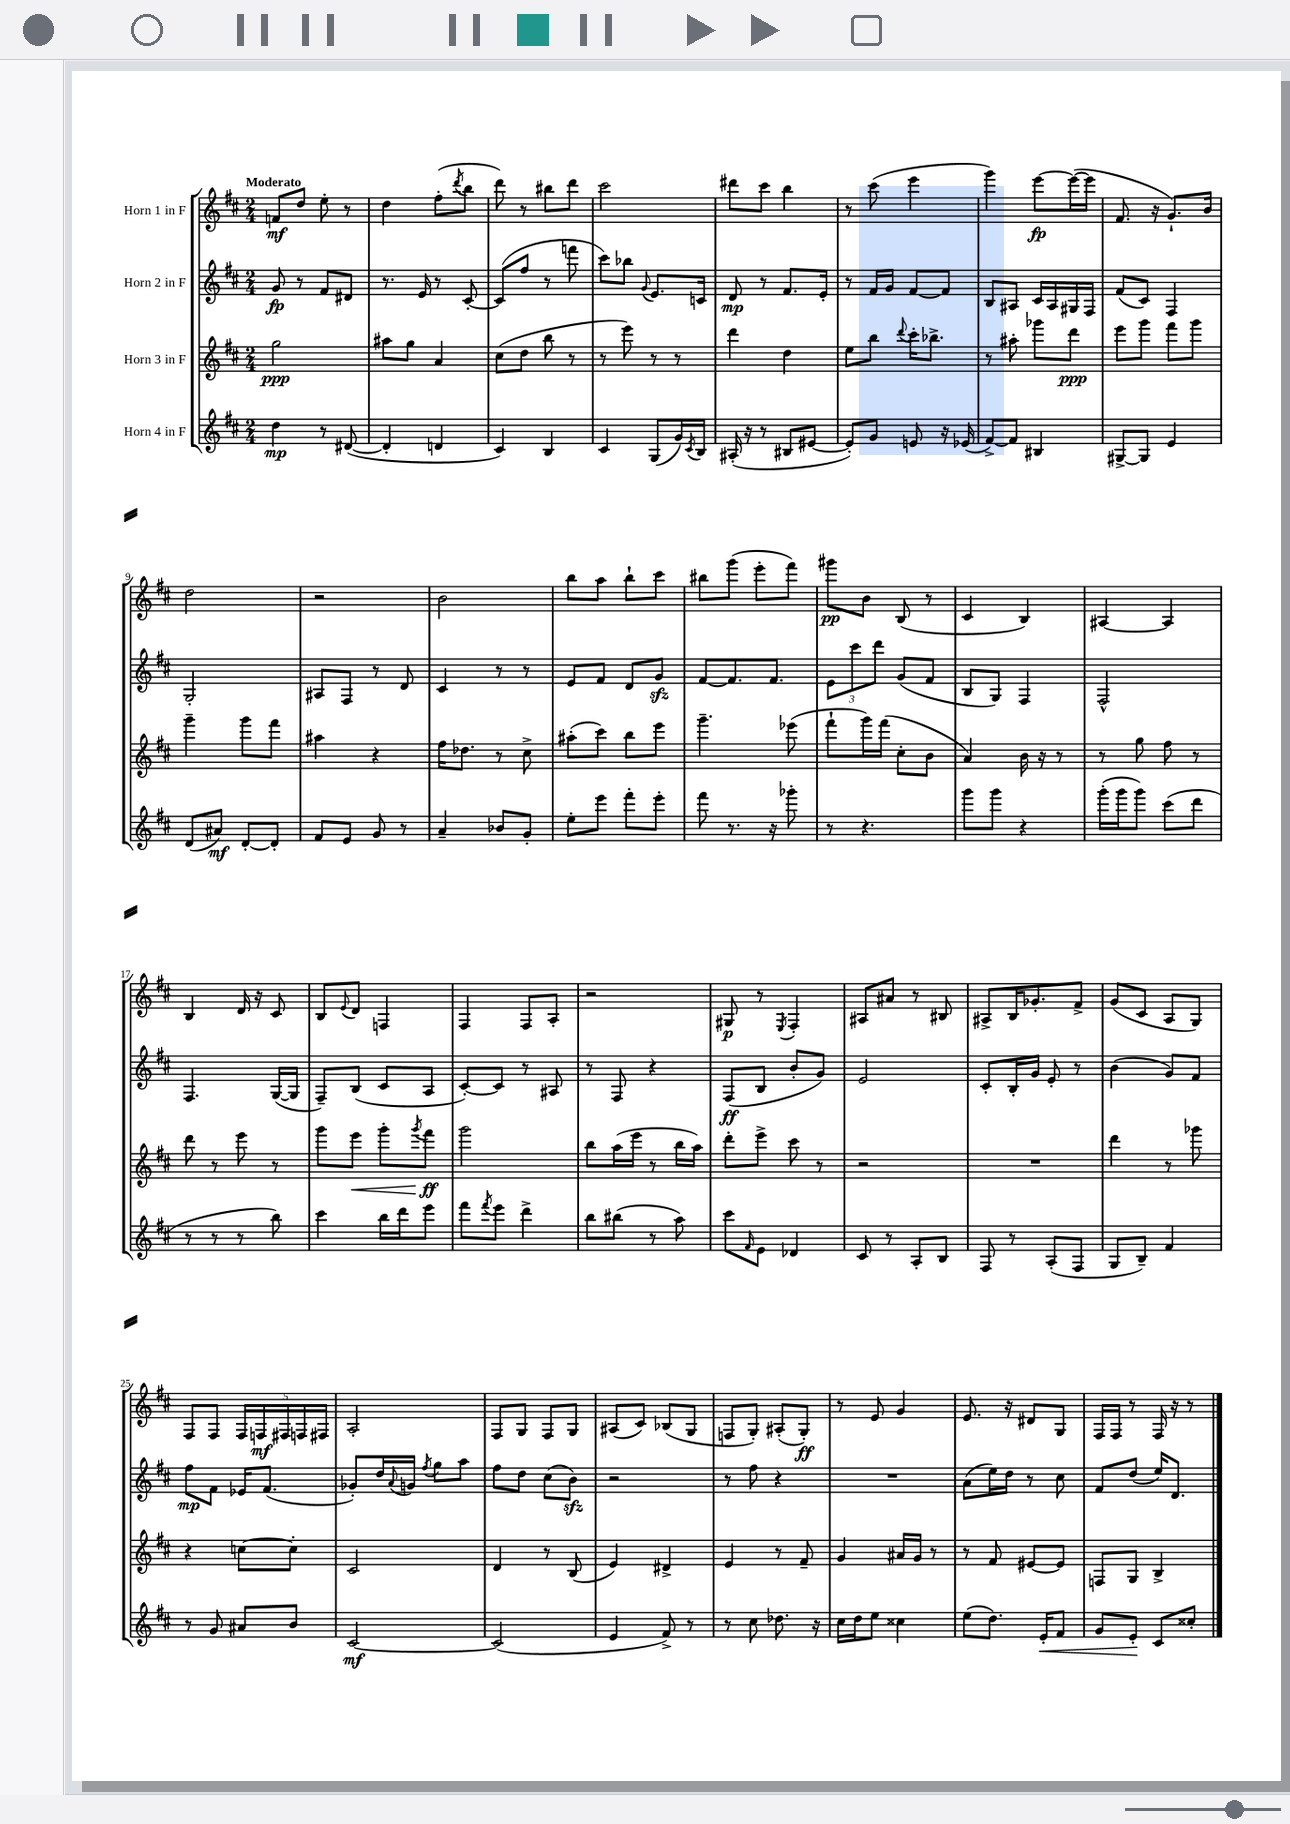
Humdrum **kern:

**kern	**dynam	**kern	**dynam	**kern	**dynam	**kern	**dynam
*part4	*part4	*part3	*part3	*part2	*part2	*part1	*part1
*staff4	*staff4	*staff3	*staff3	*staff2	*staff2	*staff1	*staff1
*I"Horn 4 in F	*	*I"Horn 3 in F	*	*I"Horn 2 in F	*	*I"Horn 1 in F	*
*clefG2	*	*clefG2	*	*clefG2	*	*clefG2	*
*k[f#c#]	*	*k[f#c#]	*	*k[f#c#]	*	*k[f#c#]	*
*M2/4	*	*M2/4	*	*M2/4	*	*M2/4	*
=1	=1	=1	=1	=1	=1	=1	=1
!	!	!	!	!	!	!LO:TX:a:B:t=Moderato	!
4dd\	mp	2gg\	ppp	8g/	fp	8fn/L	mf
.	.	.	.	8r	.	8dd/J	.
8r	.	.	.	8f#/L	.	8ee'\	.
([8d#X/	.	.	.	8d#X/J	.	8r	.
=2	=2	=2	=2	=2	=2	=2	=2
4d#'/]	.	8aa#X\L	.	8.r	.	4dd\	.
.	.	8gg\J	.	.	.	.	.
.	.	.	.	16e/	.	.	.
4dn/	.	4a/	.	8r	.	(8ff#'\L	.
.	.	.	.	.	.	8qddd/	.
.	.	.	.	[8c#'/	.	8bb\J	.
=3	=3	=3	=3	=3	=3	=3	=3
4c#/)	.	(8cc#\L	.	(8c#/L]	.	8ddd\)	.
.	.	8dd\J	.	8ff#/J	.	8r	.
4B/	.	8bb\	.	8r	.	8bb#X\L	.
.	.	8r	.	8fffn\	.	8ddd\J	.
=4	=4	=4	=4	=4	=4	=4	=4
4c#/	.	8r	.	8ccc#\L)	.	2ccc#\	.
.	.	8eee\)	.	8bb-X\J	.	.	.
.	.	.	.	8qqg/	.	.	.
(8G/L	.	8r	.	8.e/L	.	.	.
16g/L)	.	8r	.	.	.	.	.
8qc#/	.	.	.	.	.	.	.
16B/JJ	.	.	.	16cn/Jk	.	.	.
=5	=5	=5	=5	=5	=5	=5	=5
(16A#X'/	.	4ddd\	.	8d/	mp	8ddd#X\L	.
16r	.	.	.	.	.	.	.
8r	.	.	.	8r	.	8ccc#\J	.
8B#X/L	.	4dd\	.	8.f#/L	.	4bb\	.
[8e#X/J	.	.	.	.	.	.	.
.	.	.	.	16e'/Jk	.	.	.
=6	=6	=6	=6	=6	=6	=6	=6
8e#'/L])	.	8ee\L	.	8r	.	8r	.
8g/J	.	8bb\J	.	16f#/LL	.	(8ccc#\	.
.	.	.	.	16g/JJ	.	.	.
.	.	8qqddd/	.	.	.	.	.
8en/	.	16ccc#'\KL	.	[8f#/L	.	4eee\	.
.	.	8.bb-X^\J	.	.	.	.	.
16r	.	.	.	8f#/J]	.	.	.
(16e-X/	.	.	.	.	.	.	.
=7	=7	=7	=7	=7	=7	=7	=7
[8f#^/L)	.	8r	.	8B/L	.	4ggg\)	.
8f#/J]	.	8aa#X'\	.	8A#X/J	.	.	.
4B#X/	.	8ggg-X\L	.	16c#/LL	.	[8eee\L	fp
.	.	.	.	16A#/	.	.	.
.	.	8ddd\J	ppp	16G#X/	.	(16eee\L_	.
.	.	.	.	16F#/JJ	.	16eee\JJ]	.
=8	=8	=8	=8	=8	=8	=8	=8
[8G#X^/L	.	8eee\L	.	(8f#/L	.	8.f#/	.
8G#/J]	.	8ggg\J	.	8c#/J)	.	.	.
.	.	.	.	.	.	16r	.
4e/	.	8fff#\L	.	4F#/	.	8.g`/L)	.
.	.	8ggg\J	.	.	.	.	.
.	.	.	.	.	.	16b/Jk	.
!!LO:LB:g=z
=9	=9	=9	=9	=9	=9	=9	=9
(8d/L	.	4ggg~\	.	2G'/	.	2dd\	.
8a#X/J)	mf	.	.	.	.	.	.
[8d'/L	.	8ggg\L	.	.	.	.	.
8d'/J]	.	8fff#\J	.	.	.	.	.
=10	=10	=10	=10	=10	=10	=10	=10
8f#/L	.	4aa#X\	.	8A#X/L	.	2r	.
8e/J	.	.	.	8F#/J	.	.	.
8g/	.	4r	.	8r	.	.	.
8r	.	.	.	8d/	.	.	.
=11	=11	=11	=11	=11	=11	=11	=11
4a~/	.	16ff#\KL	.	4c#/	.	2b\	.
.	.	8.dd-X\J	.	.	.	.	.
8b-X/L	.	8r	.	8r	.	.	.
8g'/J	.	8cc#^\	.	8r	.	.	.
=12	=12	=12	=12	=12	=12	=12	=12
8ee'\L	.	(8aa#X'\L	.	8e/L	.	8bb\L	.
8eee\J	.	8ccc#\J)	.	8f#/J	.	8aa\J	.
8fff#'\L	.	8bb\L	.	8d/L	.	8bb`\L	.
8eee'\J	.	8eee\J	.	8gzz/J	.	8ccc#\J	.
=13	=13	=13	=13	=13	=13	=13	=13
8fff#\	.	4.ggg~\	.	[8f#/L	.	8bb#X\L	.
8.r	.	.	.	8.f#/]	.	(8ggg\J	.
.	.	.	.	.	.	8eee'\L	.
16r	.	.	.	8.f#/J	.	.	.
8ggg-X'\	.	(8eee-X\	.	.	.	8fff#\J)	.
=14	=14	=14	=14	=14	=14	=14	=14
8r	.	8fff#`\L	.	12e\L	.	8ggg#X\L	pp
.	.	.	.	12ccc#\	.	.	.
4.r	.	16ggg\L)	.	.	.	8b\J	.
.	.	.	.	12ddd\J	.	.	.
.	.	(16fff#\JJ	.	.	.	.	.
.	.	8cc#'\L	.	(8g/L	.	(8B/	.
.	.	8b\J	.	8f#/J	.	8r	.
=15	=15	=15	=15	=15	=15	=15	=15
8ggg\L	.	4a/)	.	8B/L	.	4c#/	.
8ggg\J	.	.	.	8G/J)	.	.	.
4r	.	16b\	.	4F#/	.	4B/)	.
.	.	16r	.	.	.	.	.
.	.	8r	.	.	.	.	.
=16	=16	=16	=16	=16	=16	=16	=16
(16ggg'\LL	.	8r	.	2F#^^/	.	[4A#X/	.
16ggg\J	.	.	.	.	.	.	.
8ggg\J)	.	8gg\	.	.	.	.	.
(8ccc#\L	.	8ff#\	.	.	.	4A#/]	.
8ddd\J	.	8r	.	.	.	.	.
!!LO:LB:g=z
=17	=17	=17	=17	=17	=17	=17	=17
8r	.	8ddd\	.	4.F#/	.	4B/	.
8r	.	8r	.	.	.	.	.
8r	.	8eee\	.	.	.	16d/	.
.	.	.	.	.	.	16r	.
8bb\)	.	8r	.	([16G/LL	.	8c#/	.
.	.	.	.	16G/JJ]	.	.	.
=18	=18	=18	=18	=18	=18	=18	=18
4ccc#\	.	8ggg\L	.	8F#~/L)	.	8B/L	.
.	.	.	.	.	.	8qqe/	.
!	!	!	!LO:HP:b	!	!	!	!
.	.	8eee\J	<	(8B/J	.	8d/J	.
16bb\LL	.	8ggg'\L	.	8c#/L	.	4Fn/	.
16ddd\J	.	.	.	.	.	.	.
.	.	8qggg/	.	.	.	.	.
8eee\J	.	8fff#\J	ff	8A/J	.	.	.
.	.	.	[	.	.	.	.
=19	=19	=19	=19	=19	=19	=19	=19
8fff#\L	.	2ggg\	.	[8c#'/L)	.	4F#/	.
8qfff#/	.	.	.	.	.	.	.
8eee\J	.	.	.	8c#/J]	.	.	.
4ddd^\	.	.	.	8r	.	8F#/L	.
.	.	.	.	8A#X/	.	8A'/J	.
=20	=20	=20	=20	=20	=20	=20	=20
8bb\L	.	8bb\L	.	8r	.	2r	.
(8bb#X\J	.	(16aa\L	.	8F#/	.	.	.
.	.	16eee\JJ	.	.	.	.	.
8r	.	8r	.	4r	.	.	.
8aa\)	.	16bb\LL	.	.	.	.	.
.	.	16aa\JJ)	.	.	.	.	.
=21	=21	=21	=21	=21	=21	=21	=21
8ccc#\L	.	8ddd'\L	.	(8F#/L	ff	8G#X/	p
16qqf#/	.	.	.	.	.	.	.
8e\J	.	8eee^\J	.	8B/J	.	8r	.
.	.	.	.	.	.	8qE/	.
4d-X/	.	8ccc#\	.	8b'/L	.	4F#'/	.
.	.	8r	.	8g/J)	.	.	.
=22	=22	=22	=22	=22	=22	=22	=22
8c#/	.	2r	.	2e/	.	8A#X/L	.
8r	.	.	.	.	.	8a#X/J	.
8A'/L	.	.	.	.	.	8r	.
8B/J	.	.	.	.	.	8B#X/	.
=23	=23	=23	=23	=23	=23	=23	=23
8F#/	.	2r	.	8c#'/L	.	8A#X^/L	.
8r	.	.	.	16B'/L	.	16B/K	.
.	.	.	.	16g/JJ	.	8.g-X'/	.
(8A'/L	.	.	.	8e'/	.	.	.
8F#/J	.	.	.	8r	.	8f#^/J	.
=24	=24	=24	=24	=24	=24	=24	=24
8G/L	.	4ddd\	.	(4b\	.	(8g/L	.
8B~/J)	.	.	.	.	.	8c#/J	.
4f#/	.	8r	.	8g/L)	.	8A/L	.
.	.	8ggg-X\	.	8f#/J	.	8G/J)	.
!!LO:LB:g=z
=25	=25	=25	=25	=25	=25	=25	=25
8r	.	4r	.	8ff#\L	mp	8F#/L	.
8g/	.	.	.	8f#\J	.	8F#/J	.
8a#X/L	.	[8ccn\L	.	16e-X/KL	.	20F#/LL	.
.	.	.	.	.	.	20Fn/	mf
.	.	.	.	(8.f#/J	.	.	.
.	.	.	.	.	.	20F#X/	.
8b/J	.	8cc'\J]	.	.	.	.	.
.	.	.	.	.	.	20Fn/	.
.	.	.	.	.	.	20F#X/JJ	.
=26	=26	=26	=26	=26	=26	=26	=26
[2c#/	mf	2c#/	.	8g-X'/L)	.	2A'/	.
.	.	.	.	16dd/L	.	.	.
.	.	.	.	8qqa/	.	.	.
.	.	.	.	16gn/JJ	.	.	.
.	.	.	.	8qff#/	.	.	.
.	.	.	.	8gg\L	.	.	.
.	.	.	.	8aa\J	.	.	.
=27	=27	=27	=27	=27	=27	=27	=27
(2c#/]	.	4d/	.	8ff#\L	.	8F#/L	.
.	.	.	.	8dd\J	.	8G/J	.
.	.	8r	.	(8cc#\L	.	8F#/L	.
.	.	(8B/	.	8bzz\J)	.	8G/J	.
=28	=28	=28	=28	=28	=28	=28	=28
4e/	.	4e/)	.	2r	.	(8A#X/L	.
.	.	.	.	.	.	8c#/J)	.
8f#^/)	.	4d#X^/	.	.	.	(8B-X/L	.
8r	.	.	.	.	.	8G/J	.
=29	=29	=29	=29	=29	=29	=29	=29
8r	.	4e/	.	8r	.	8Fn/L	.
8cc#\	.	.	.	8ff#\	.	8G'/J)	.
8.dd-X\	.	8r	.	4r	.	(8A#X'/L	.
.	.	8f#~/	.	.	.	8G'/J)	ff
16r	.	.	.	.	.	.	.
=30	=30	=30	=30	=30	=30	=30	=30
16cc#\LL	.	4g/	.	2r	.	8r	.
16dd\J	.	.	.	.	.	.	.
8ee\J	.	.	.	.	.	8e/	.
4cc##X\	.	16a#X/LL	.	.	.	4g/	.
.	.	16g/JJ	.	.	.	.	.
.	.	8r	.	.	.	.	.
=31	=31	=31	=31	=31	=31	=31	=31
(8ee\L	.	8r	.	(8a\L	.	8.e/	.
8.dd\J)	.	8f#/	.	16ee\L)	.	.	.
.	.	.	.	16dd\JJ	.	16r	.
.	.	[8e#X/L	.	8r	.	8d#X/L	.
!	!LO:HP:b	!	!	!	!	!	!
16e'/KL	<	.	.	.	.	.	.
8f#/J	.	8e#/J]	.	8cc#\	.	8G/J	.
=32	=32	=32	=32	=32	=32	=32	=32
8g/L	.	8Fn/L	.	8f#/L	.	16F#/LL	.
.	.	.	.	.	.	16F#/JJ	.
8e'/J	.	8G/J	.	(8dd/J	.	8r	.
8c#/L	[	4B^/	.	16ee/KL)	.	16F#/	.
.	.	.	.	8.d/J	.	16r	.
8cc##X'/J	.	.	.	.	.	8r	.
==	==	==	==	==	==	==	==
*-	*-	*-	*-	*-	*-	*-	*-
